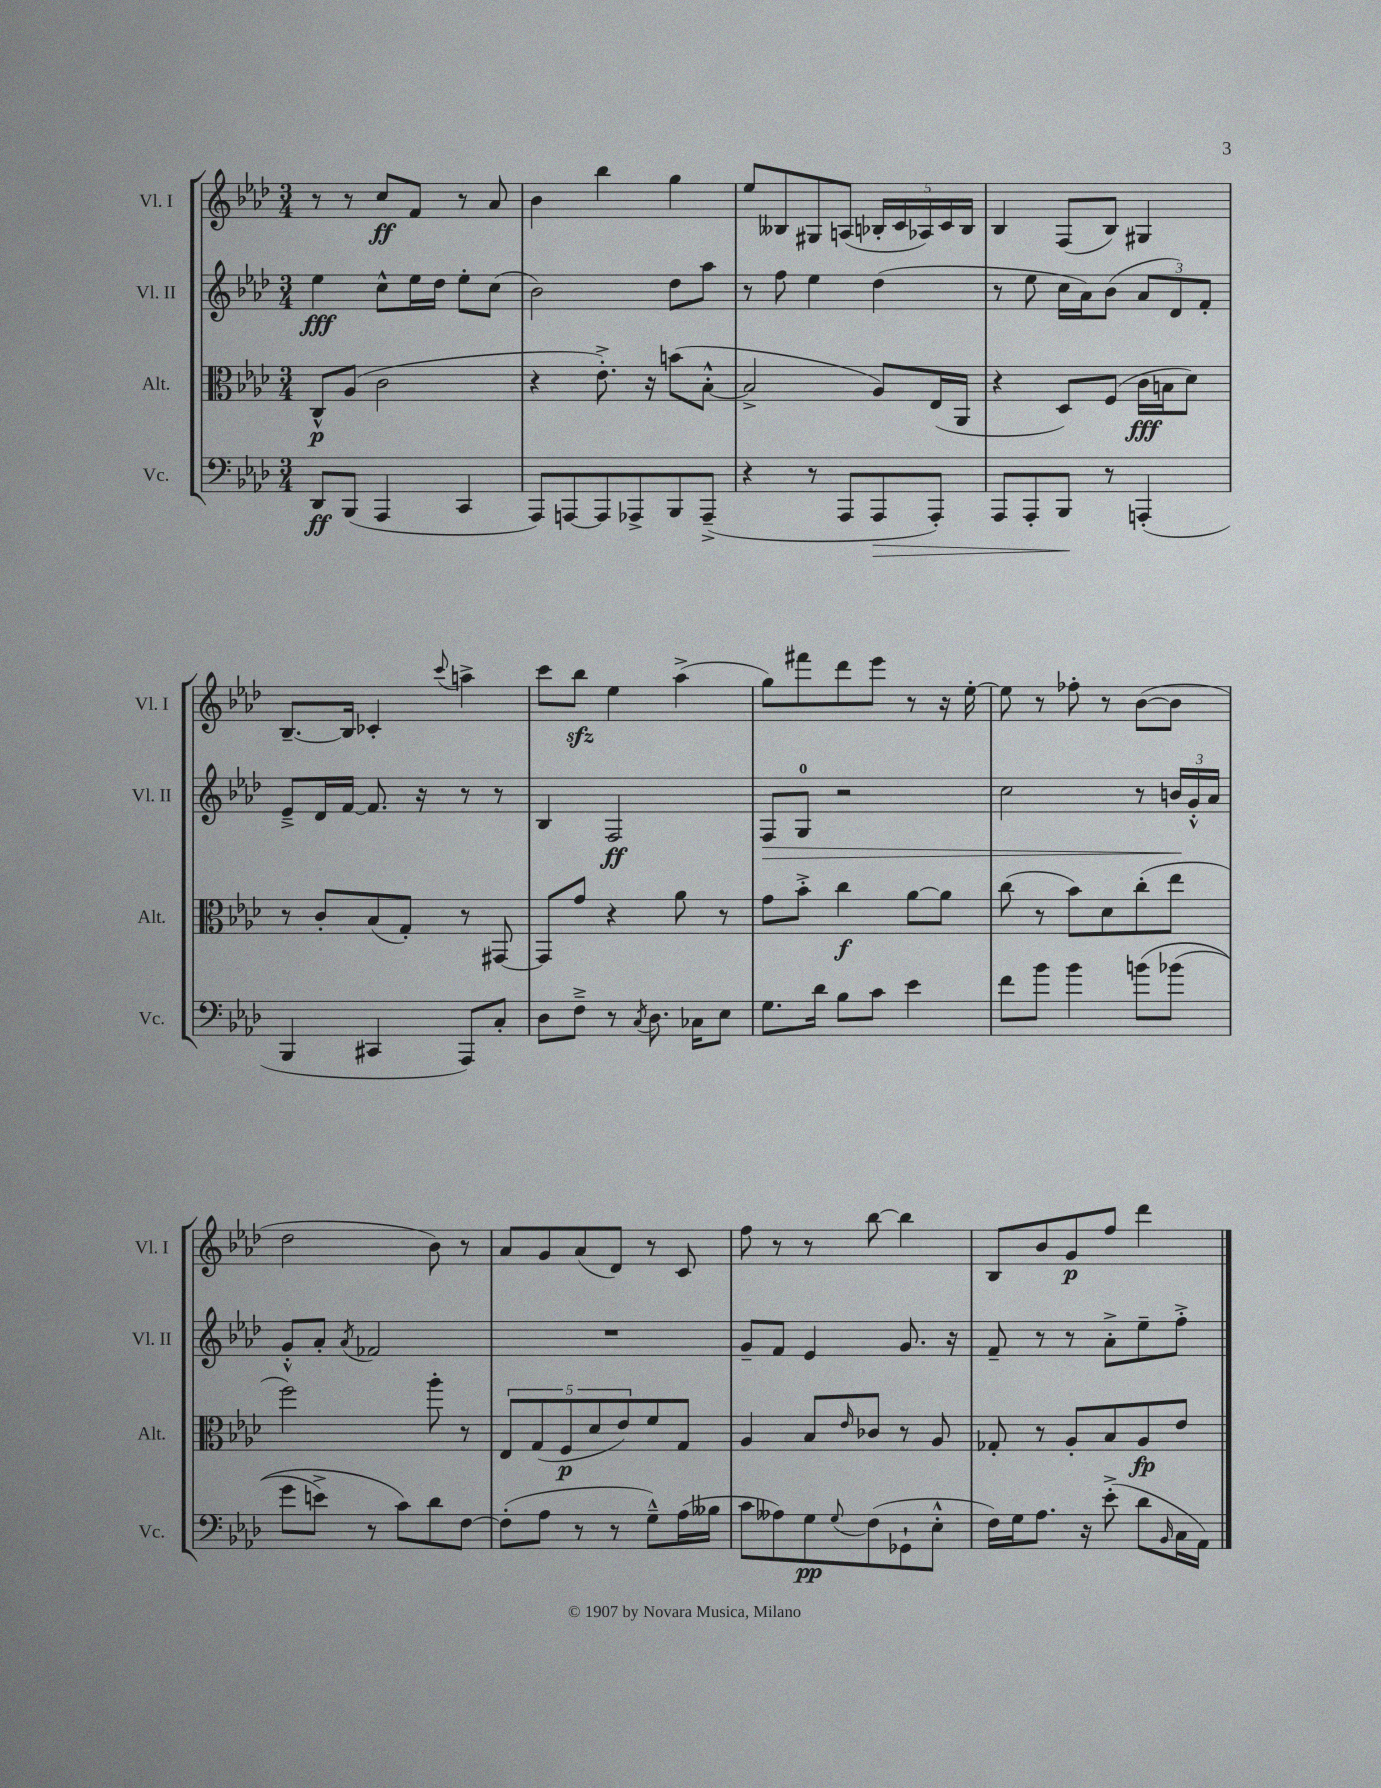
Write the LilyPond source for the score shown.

<<
\new StaffGroup <<
\new Staff = "s0" \with { instrumentName = "Vl. I" shortInstrumentName = "Vl. I" } {
    \clef treble \key aes \major \numericTimeSignature \time 3/4
    r8 r8 c''8\ff f'8 r8 aes'8 |
    bes'4 bes''4 g''4 |
    ees''8 beses8 gis8 a8( \tuplet 5/4 { bes16-. c'16 aes16) c'16 bes16 } |
    bes4 f8( bes8) gis4 |
    bes8.~-- bes16 ces'4-. \appoggiatura { c'''8 } a''4-> |
    c'''8 bes''8\sfz ees''4 aes''4->( |
    g''8) fis'''8 des'''8 ees'''8 r8 r16 ees''16~-. |
    ees''8 r8 fes''8-. r8 bes'8~( bes'8 |
    des''2 bes'8) r8 |
    aes'8 g'8 aes'8( des'8) r8 c'8 |
    f''8 r8 r8 bes''8~ bes''4 |
    bes8 bes'8 g'8\p f''8 des'''4 \bar "|." |
}
\new Staff = "s1" \with { instrumentName = "Vl. II" shortInstrumentName = "Vl. II" } {
    \clef treble \key aes \major \numericTimeSignature \time 3/4
    ees''4\fff c''8-^ ees''16 des''16 ees''8-. c''8( |
    bes'2) des''8 aes''8 |
    r8 f''8 ees''4 des''4( |
    r8 ees''8 c''16 aes'16) bes'8( \tuplet 3/2 { aes'8 des'8) f'8-. } |
    ees'8---> des'16 f'16~ f'8. r16 r8 r8 |
    bes4 f2\ff |
    f8\> g8-0 r2 |
    c''2 r8 \tuplet 3/2 { b'16\! g'16-.-^ aes'16 } |
    g'8-.-^ aes'8-. \acciaccatura { aes'8 } fes'2 |
    R2. |
    g'8-- f'8 ees'4 g'8. r16 |
    f'8-- r8 r8 aes'8-.-> ees''8-- f''8-.-> \bar "|." |
}
\new Staff = "s2" \with { instrumentName = "Alt." shortInstrumentName = "Alt." } {
    \clef alto \key aes \major \numericTimeSignature \time 3/4
    c8-^\p aes8( c'2 |
    r4 ees'8.-.->) r16 b'8( bes8~-.-^ |
    bes2-> aes8) ees16( aes,16 |
    r4 des8) f8( c'16\fff b16 des'8) |
    r8 c'8-. bes8( g8-.) r8 gis,8~ |
    gis,8 g'8 r4 aes'8 r8 |
    g'8 bes'8-.-> c''4\f aes'8~ aes'8 |
    c''8( r8 bes'8) des'8 c''8-.( ees''8 |
    f''2) aes''8-. r8 |
    \tuplet 5/4 { ees8 g8( f8\p des'8 ees'8) } f'8 g8 |
    aes4 bes8 \grace { ees'16 } ces'8 r8 aes8 |
    ges8-. r8 aes8-. bes8 aes8\fp ees'8 \bar "|." |
}
\new Staff = "s3" \with { instrumentName = "Vc." shortInstrumentName = "Vc." } {
    \clef bass \key aes \major \numericTimeSignature \time 3/4
    des,8\ff bes,,8( aes,,4 c,4 |
    aes,,8) a,,8~ a,,8 aes,,8-> bes,,8 aes,,8--->( |
    r4 r8 aes,,8 aes,,8\> aes,,8-.) |
    aes,,8 aes,,8-. bes,,8\! r8 a,,4-.( |
    bes,,4 cis,4 aes,,8) c8-. |
    des8 f8---> r8 \acciaccatura { c8 } des8. ces16 ees8 |
    g8. des'16 bes8 c'8 ees'4 |
    f'8 bes'8 bes'4 b'8\( bes'8( |
    g'8 e'8->) r8 c'8\) des'8 f8~ |
    f8-.( aes8 r8 r8 g8---^) aes16( beses16 |
    c'8 aeses8) g8\pp \appoggiatura { g8 } f8( ges,8-! ees8-.-^ |
    f16) g16 aes8. r16 ees'8-.->( des'8 \grace { bes,16 } c16 aes,16) \bar "|." |
}
>>
>>
\layout { \context { \Score \remove "Bar_number_engraver" } }
